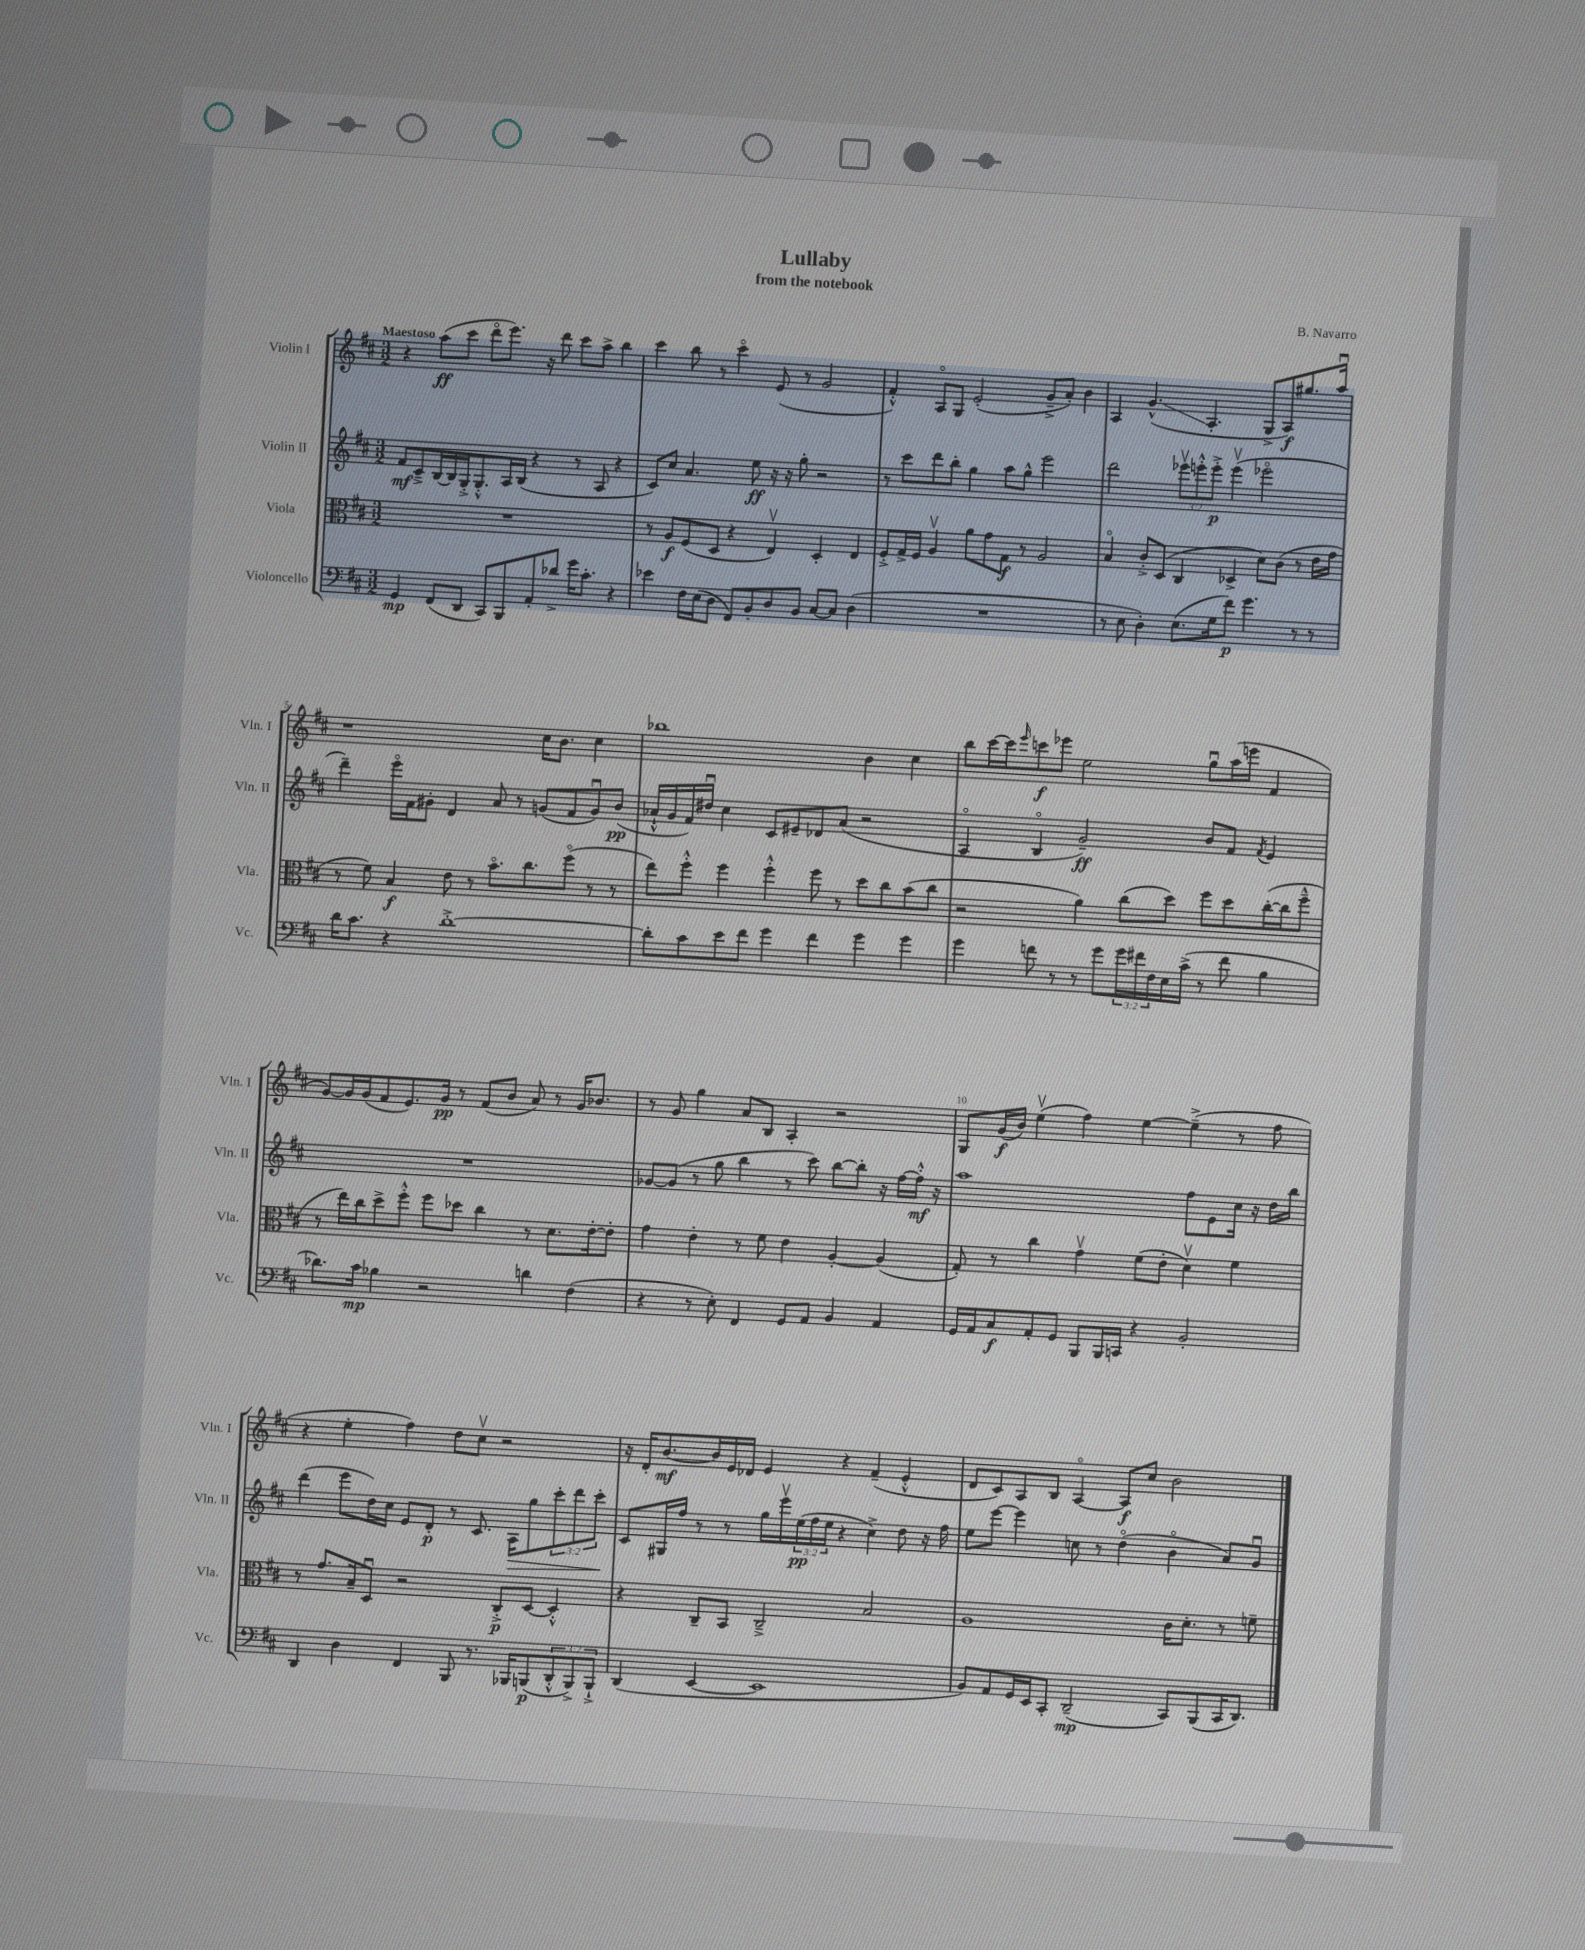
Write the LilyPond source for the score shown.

\header { title = "Lullaby" composer = "B. Navarro" subtitle = "from the notebook" }
<<
\new StaffGroup <<
\new Staff = "s0" \with { instrumentName = "Violin I" shortInstrumentName = "Vln. I" } {
    \clef treble \key d \major \numericTimeSignature \time 3/2 \tempo "Maestoso"
    r4 a''8\ff( cis'''8 d'''8\flageolet e'''8.) r16 d'''8 cis'''8 a''8-> b''4 |
    cis'''4 b''8 r8 cis'''4\flageolet e'8( r8 g'2 |
    fis'4-.-^) a8\flageolet g8 e'2-.( g'8---> a'8-.) b'4 |
    a4 g'4.-^\glissando( a4.-. g8-> a8\f) gis''8. a''16\downbow |
    r1 cis''16 b'8. cis''4 |
    bes''1 b'4 cis''4 |
    b''8 cis'''16~ cis'''16 \grace { e'''16 } c'''8\f ees'''8 e''2 g''8\downbow a''16( e'''16 fis'4 |
    g'8~) g'16 g'16( fis'8 e'8.) g'16\pp r8 fis'8( b'8 a'8) r8 g'16 bes'8. |
    r8 g'8 g''4 a'8 b8 a4-. r2 |
    g8 g'16\f( b'16) e''4\upbow( fis''4) e''4~ e''4--->( r8 fis''8 |
    r4 e''4-. fis''4) d''8 cis''8\upbow r2 |
    r16 d'16-. b'8.~\mf b'16 e'16 des'16 e'4 r4 fis'4--( e'4-.-^ |
    d'8 cis'8) a8 b8 a4~\flageolet a8\f cis''8 b'2 \bar "|." |
}
\new Staff = "s1" \with { instrumentName = "Violin II" shortInstrumentName = "Vln. II" } {
    \clef treble \key d \major \numericTimeSignature \time 3/2 \override Staff.TupletNumber.text = #tuplet-number::calc-fraction-text
    fis'8\mf cis'8---> b16~ b16 g16-.-> g8.-.-^ a16 b16( r4 r8 a8 r4 |
    cis'8) cis''8 a'4. e''8\ff r16 r16 g''8-. r2 |
    r8 cis'''8 d'''8 b''8-. g''4 a''8 g''8-^ e'''2 |
    d'''2 \tuplet 3/2 { ees'''8\upbow e'''8-.-^ e'''8-.->\p } e'''4\upbow( ees'''2\flageolet |
    d'''4--) e'''16\flageolet fis'16 gis'8-. d'4 a'8 r8 g'8( fis'8 g'8\downbow) b'8\pp( |
    aes'16-!-^ g'16 fis'16) dis''16\downbow cis''4 cis'8 eis'8-- des'8 aes'8( r2 |
    a4\flageolet b4\flageolet g'2--\ff) b'8 fis'8 \acciaccatura { fis'8 } e'4 |
    R1. |
    ges'8~ ges'8( r8 g''8 b''4 r8 cis'''8) b''8~ b''8-. r16 fis''16~ fis''16-.-^\mf r16 |
    a''1 fis''8 e'8 cis''16 r16 d''16 b''16 |
    d'''4( e'''8 d''16) cis''16 e'8 d'8-.\p r8 cis'8. a16\> g''8 \tuplet 3/2 { cis'''8-. d'''8 cis'''8-.\! } |
    cis'8 gis16 fis''16 r8 r8 g''16 e'''16\upbow \tuplet 3/2 { e''16\pp( fis''16 e''16 } r4 cis''4->) d''8 r16 fis''16 |
    e''8 e'''8~ e'''4 c''8 r8 d''4\flageolet( b'4\flageolet a'8) g'8\downbow \bar "|." |
}
\new Staff = "s2" \with { instrumentName = "Viola" shortInstrumentName = "Vla." } {
    \clef alto \key d \major \numericTimeSignature \time 3/2
    R1. |
    r8 a8\f fis8( d8 r4 e4\upbow) d4-. e4 |
    fis8-.-> g16-> fis16 a4\upbow a'8 g'8 g8\f r8 a2 |
    b4\flageolet cis'8-.-> d8( cis4 des4-> d'8) cis'8( r8 e'16 g'16 |
    r8 fis'8) b4\f e'8 r8 b'8.\flageolet cis''8. fis''8\flageolet( r8 r8 |
    e''8) fis''8-.-^ fis''4 fis''4-.-^ fis''8 r8 d''8 cis''8 b'8( cis''8 |
    r2 a'4) cis''8( d''8) fis''8 d''8 cis''16~-.( cis''16 fis''8---^ |
    r8 e''16) cis''16 d''8-> fis''8-.-^ fis''8 des''8 cis''4 r8 d'8. e'16~-. e'8-. |
    g'4 e'4-. r8 fis'8 e'4 a4~-. a4( |
    g8-.) r8 cis''4 g'4\upbow fis'8( e'8-. d'4\upbow) fis'4 |
    r8 g'8. b16-- d8\downbow r2 cis8-.->\p d8~ d4-.-^ |
    r4 cis8-- b,8 cis2---> b2 |
    a1 cis'16 d'8.-. r8 f'8-- \bar "|." |
}
\new Staff = "s3" \with { instrumentName = "Violoncello" shortInstrumentName = "Vc." } {
    \clef bass \key d \major \numericTimeSignature \time 3/2 \override Staff.TupletNumber.text = #tuplet-number::calc-fraction-text
    g,4\mp fis,8( d,8 cis,8) b,,8 a,8-. des'8-> g'16 cis'8.-. r4 |
    ees'4 fis16 e16( d8 fis,8) b,8-. d8 b,8 cis8~ cis8 d4( |
    R1. |
    r8 e8 d4-.) e8.( g16 fis'8\p) g'4. r8 r8 |
    d'16 cis'8. r4 d'1~-.-> |
    d'8-. cis'8 e'8 fis'8 g'4 fis'4 g'4 g'4 |
    g'4 f'8 r8 r8 g'8 \tuplet 3/2 { g'16 fis'16 fis16 } e16 cis'16->( r8 fis'8 b4 |
    des'8.) cis'16\mp bes4 r2 d'4 fis4( |
    r4 r8 e8-.) fis,4 g,8 a,8 b,4 a,4 |
    g,16 a,16 cis8\f a,8-. g,8 b,,8 b,,16 c,16 r4 b,2-. |
    d,4 d4 fis,4 b,,8 r8. bes,,16 b,,8\p( \tuplet 3/2 { d,8-.-^ b,,8->) b,,8-!-> } |
    d,4( e,4~ e,1 |
    b,8) a,8 g,16 e,16 cis,8-. d,2--\mp( cis,8) b,,8( cis,16 d,8.) \bar "|." |
}
>>
>>
\layout { \context { \Score \override BarNumber.break-visibility = ##(#f #t #t) barNumberVisibility = #(every-nth-bar-number-visible 5) } }
